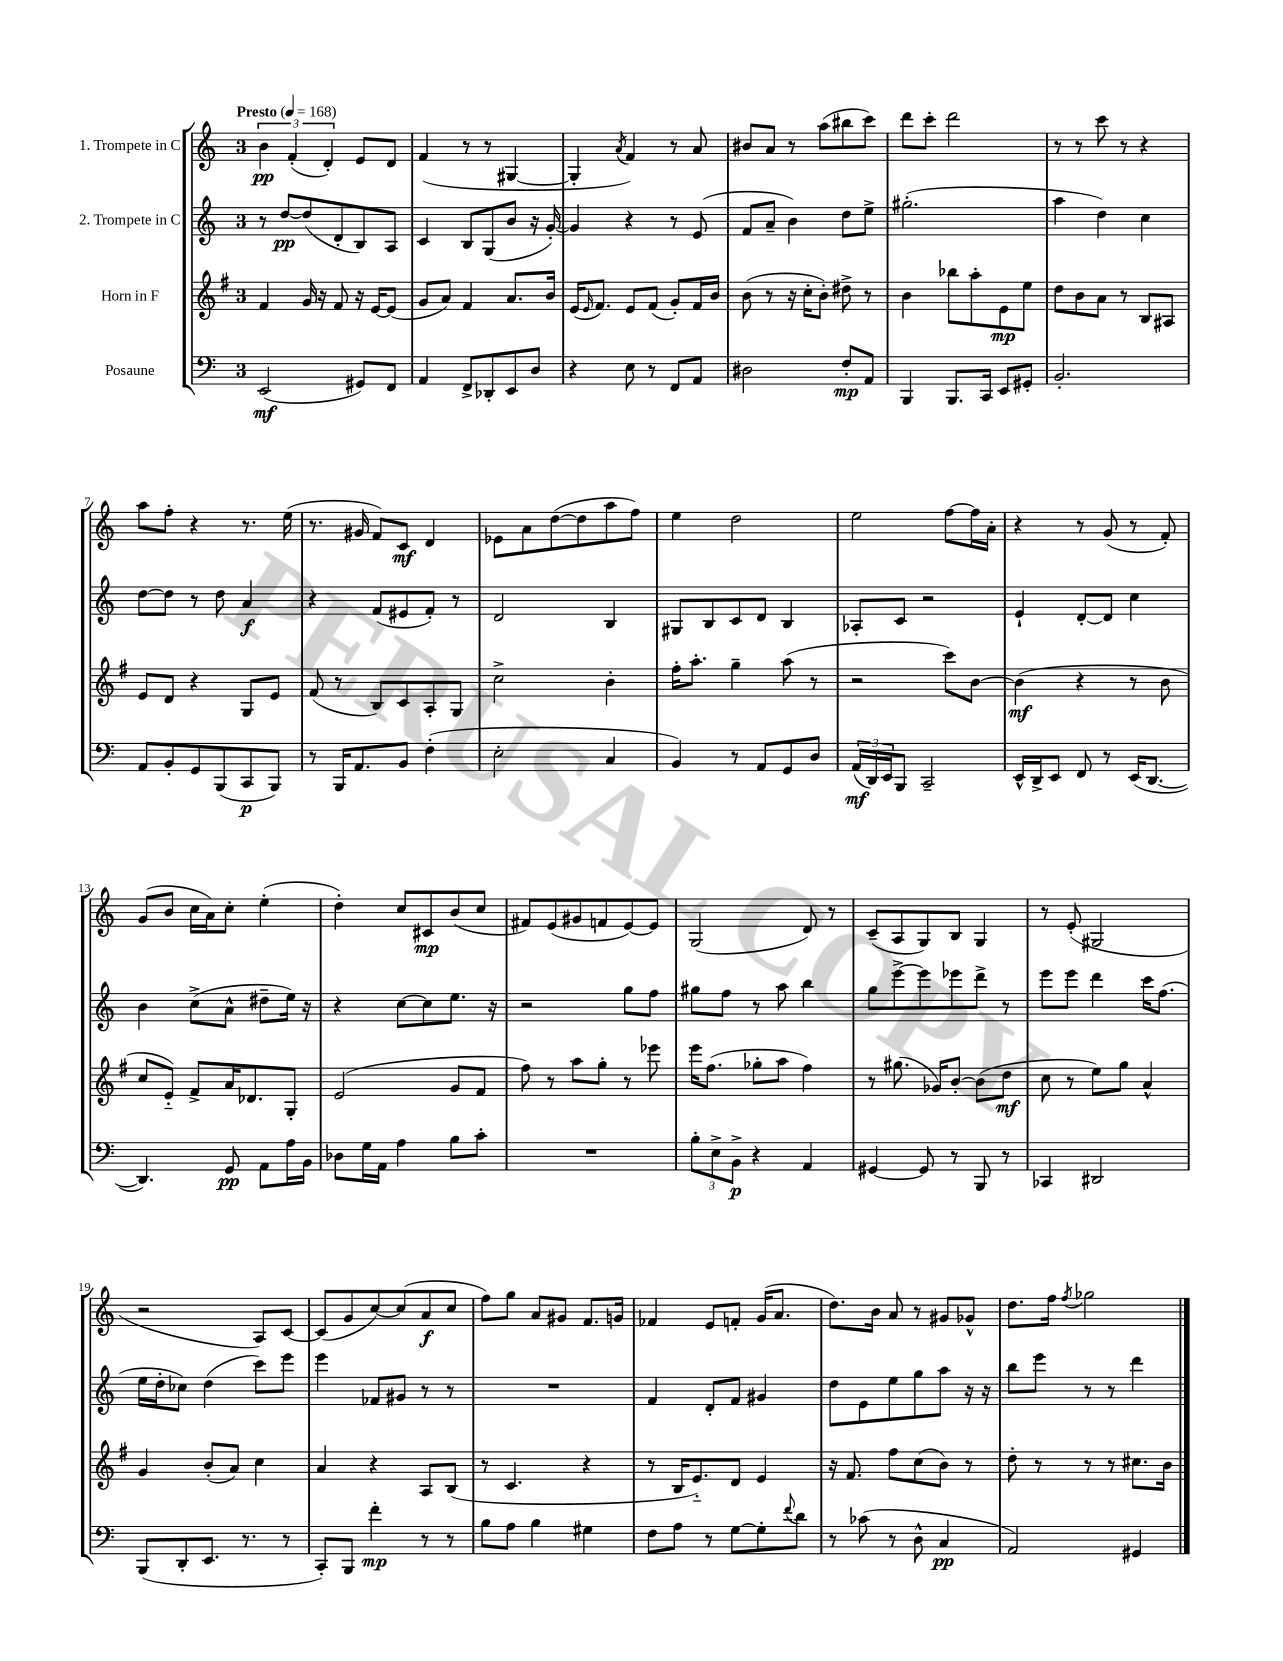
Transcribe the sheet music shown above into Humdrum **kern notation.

**kern	**dynam	**kern	**dynam	**kern	**dynam	**kern	**dynam
*part4	*part4	*part3	*part3	*part2	*part2	*part1	*part1
*staff4	*staff4	*staff3	*staff3	*staff2	*staff2	*staff1	*staff1
*I"Posaune	*	*I"Horn in F	*	*I"2. Trompete in C	*	*I"1. Trompete in C	*
*clefF4	*	*clefG2	*	*clefG2	*	*clefG2	*
*k[]	*	*k[f#]	*	*k[]	*	*k[]	*
*M3/4	*	*M3/4	*	*M3/4	*	*M3/4	*
*MM168	*	*MM168	*	*MM168	*	*MM168	*
=1	=1	=1	=1	=1	=1	=1	=1
!	!	!	!	!	!	!LO:TX:a:B:t=Presto	!
(2EE/	mf	4f#/	.	8r	.	6b\	pp
.	.	.	.	[8dd/L	pp	.	.
.	.	.	.	.	.	(6f'/	.
.	.	16g/	.	(8dd/]	.	.	.
.	.	16r	.	.	.	.	.
.	.	.	.	.	.	6d'/)	.
.	.	8f#/	.	8d'/	.	.	.
8GG#X/L)	.	16r	.	8B/)	.	8e/L	.
.	.	[16e/KL	.	.	.	.	.
8FF/J	.	(8e/J]	.	8A/J	.	8d/J	.
=2	=2	=2	=2	=2	=2	=2	=2
4AA/	.	8g/L	.	4c/	.	(4f/	.
.	.	8a/J)	.	.	.	.	.
8FF^/L	.	4f#/	.	8B/L	.	8r	.
8DD-X'/	.	.	.	(8G/	.	8r	.
8EE/	.	8.a/L	.	8b/J	.	[4G#X/	.
8D/J	.	.	.	16r	.	.	.
.	.	16b/Jk	.	[16g'/)	.	.	.
=3	=3	=3	=3	=3	=3	=3	=3
4r	.	(16e/KL	.	4g/]	.	4G#'/]	.
.	.	16qqe/	.	.	.	.	.
.	.	8.f#/J)	.	.	.	.	.
.	.	.	.	.	.	8qa/	.
8E\	.	8e/L	.	4r	.	4f/)	.
8r	.	(8f#/J	.	.	.	.	.
8FF/L	.	8g'/L)	.	8r	.	8r	.
8AA/J	.	16f#/L	.	(8e/	.	8a/	.
.	.	16b/JJ	.	.	.	.	.
=4	=4	=4	=4	=4	=4	=4	=4
2D#X\	.	(8b\	.	8f/L	.	8b#X/L	.
.	.	8r	.	8a~/J	.	8a/J	.
.	.	16r	.	4b\)	.	8r	.
.	.	16cc'\KL	.	.	.	.	.
.	.	8b'\J)	.	.	.	(8aa\L	.
8F'/L	mp	8dd#X^\	.	8dd\L	.	8bb#X\	.
8AA/J	.	8r	.	8ee^\J	.	8ccc\J)	.
=5	=5	=5	=5	=5	=5	=5	=5
4BBB/	.	4b\	.	(2.gg#X'\	.	8ddd\L	.
.	.	.	.	.	.	8ccc'\J	.
8.BBB/L	.	8bb-X\L	.	.	.	2ddd\	.
.	.	8aa'\	.	.	.	.	.
16CC/Jk	.	.	.	.	.	.	.
8EE/L	.	8e\	mp	.	.	.	.
8GG#X'/J	.	8ee\J	.	.	.	.	.
=6	=6	=6	=6	=6	=6	=6	=6
2.BB'/	.	8dd\L	.	4aa\	.	8r	.
.	.	8b\	.	.	.	8r	.
.	.	8a\J	.	4dd\)	.	8ccc\	.
.	.	8r	.	.	.	8r	.
.	.	8B/L	.	4cc\	.	4r	.
.	.	8A#X/J	.	.	.	.	.
!!LO:LB:g=z
=7	=7	=7	=7	=7	=7	=7	=7
8AA/L	.	8e/L	.	[8dd\L	.	8aa\L	.
8BB'/	.	8d/J	.	8dd\J]	.	8ff'\J	.
8GG/	.	4r	.	8r	.	4r	.
(8BBB/	.	.	.	8dd\	.	.	.
8CC/	p	8G/L	.	4a/	f	8.r	.
8BBB/J)	.	8e/J	.	.	.	.	.
.	.	.	.	.	.	(16ee\	.
=8	=8	=8	=8	=8	=8	=8	=8
8r	.	(8f#/	.	4r	.	8.r	.
16BBB/KL	.	8r	.	.	.	.	.
8.AA/	.	.	.	.	.	16g#X/	.
.	.	8B/L)	.	(8f/L	.	8f/L)	.
8BB/J	.	8c/	.	8e#X/	.	8c/J	mf
(4F'\	.	8A'/	.	8f'/J)	.	4d/	.
.	.	8G/J	.	8r	.	.	.
=9	=9	=9	=9	=9	=9	=9	=9
2E'\	.	2cc^\	.	2d/	.	8e-X\L	.
.	.	.	.	.	.	8a\	.
.	.	.	.	.	.	([8dd\	.
.	.	.	.	.	.	8dd\]	.
4C/	.	4b'\	.	4B/	.	8aa\	.
.	.	.	.	.	.	8ff\J)	.
=10	=10	=10	=10	=10	=10	=10	=10
4BB/)	.	16ff#'\KL	.	8G#X/L	.	4ee\	.
.	.	8.aa'\J	.	.	.	.	.
.	.	.	.	8B/	.	.	.
8r	.	4gg~\	.	8c/	.	2dd\	.
8AA/L	.	.	.	8d/J	.	.	.
8GG/	.	(8aa\	.	4B/	.	.	.
8D/J	.	8r	.	.	.	.	.
=11	=11	=11	=11	=11	=11	=11	=11
(24AA/LL	mf	2r	.	8A-X'/L	.	2ee\	.
24DD/)	.	.	.	.	.	.	.
24EE/J	.	.	.	.	.	.	.
8BBB/J	.	.	.	8c/J	.	.	.
2CC~/	.	.	.	2r	.	.	.
.	.	8ccc\L)	.	.	.	[8ff\L	.
.	.	[8b\J	.	.	.	16ff\L]	.
.	.	.	.	.	.	16a'\JJ	.
=12	=12	=12	=12	=12	=12	=12	=12
16EE^^/LL	.	(4b\]	mf	4e`/	.	4r	.
16DD^/J	.	.	.	.	.	.	.
8EE/J	.	.	.	.	.	.	.
8FF/	.	4r	.	[8d'/L	.	8r	.
8r	.	.	.	8d/J]	.	(8g/	.
(16EE/KL	.	8r	.	4cc\	.	8r	.
[8.DD/J	.	.	.	.	.	.	.
.	.	8b\	.	.	.	8f'/)	.
!!LO:LB:g=z
=13	=13	=13	=13	=13	=13	=13	=13
4.DD/])	.	8cc/L	.	4b\	.	(8g/L	.
.	.	8e/J)	.	.	.	8b/J	.
.	.	8f#^/L	.	(8cc^\L	.	16cc\LL	.
.	.	.	.	.	.	16a\J)	.
8GG/	pp	16a/K	.	8a^^\J	.	8cc'\J	.
.	.	8.d-X/	.	.	.	.	.
8AA\L	.	.	.	8dd#X~\L	.	(4ee'\	.
16A\L	.	8G'/J	.	16ee\Jk)	.	.	.
16BB\JJ	.	.	.	16r	.	.	.
=14	=14	=14	=14	=14	=14	=14	=14
8D-X\L	.	(2e/	.	4r	.	4dd'\)	.
16G\L	.	.	.	.	.	.	.
16AA\JJ	.	.	.	.	.	.	.
4A\	.	.	.	[8cc\L	.	8cc/L	.
.	.	.	.	8cc\]	.	8c#X/	mp
8B\L	.	8g/L	.	8.ee\J	.	(8b/	.
8c'\J	.	8f#/J	.	.	.	8cc/J	.
.	.	.	.	16r	.	.	.
=15	=15	=15	=15	=15	=15	=15	=15
2.r	.	8ff#\)	.	2r	.	8f#X/L)	.
.	.	8r	.	.	.	(8e/	.
.	.	8aa\L	.	.	.	8g#X/	.
.	.	8gg'\J	.	.	.	8fn/	.
.	.	8r	.	8gg\L	.	[8e/)	.
.	.	8eee-X\	.	8ff\J	.	8e/J]	.
=16	=16	=16	=16	=16	=16	=16	=16
12B'\L	.	16eee\KL	.	8gg#X\L	.	(2G/	.
.	.	(8.ff#\J	.	.	.	.	.
12E^\	.	.	.	.	.	.	.
.	.	.	.	8ff\J	.	.	.
12BB^\J	p	.	.	.	.	.	.
4r	.	8gg-X'\L	.	8r	.	.	.
.	.	8aa\J	.	8aa\	.	.	.
4AA/	.	4ff#\)	.	4bb\	.	8d/)	.
.	.	.	.	.	.	8r	.
=17	=17	=17	=17	=17	=17	=17	=17
[4GG#X/	.	8r	.	8gg\L	.	(8c~/L	.
.	.	(8.gg#X\	.	[8eee^\	.	8A/	.
8GG#/]	.	.	.	8eee\]	.	8G/)	.
.	.	16g-X/KL)	.	.	.	.	.
8r	.	[8b'/J	.	8eee-X\	.	8B/J	.
8BBB/	.	(8b\L]	.	8ddd^\J	.	4G/	.
8r	.	8dd\J	mf	8r	.	.	.
=18	=18	=18	=18	=18	=18	=18	=18
4CC-X/	.	8cc\	.	8eee\L	.	8r	.
.	.	8r	.	8eee\J	.	(8e'/	.
2DD#X/	.	8ee\L)	.	4ddd\	.	2G#X/	.
.	.	8gg\J	.	.	.	.	.
.	.	4a^^/	.	16ccc\KL	.	.	.
.	.	.	.	(8.ff\J	.	.	.
!!LO:LB:g=z
=19	=19	=19	=19	=19	=19	=19	=19
(8BBB/L	.	4g/	.	16ee\LL	.	2r	.
.	.	.	.	16dd'\J	.	.	.
8DD'/	.	.	.	8cc-X\J)	.	.	.
8.EE/J	.	(8b'/L	.	(4dd\	.	.	.
.	.	8a/J)	.	.	.	.	.
8.r	.	.	.	.	.	.	.
.	.	4cc\	.	8ccc\L)	.	8A/L)	.
8r	.	.	.	8eee\J	.	[8c/J	.
=20	=20	=20	=20	=20	=20	=20	=20
8CC'/L)	.	4a/	.	4eee\	.	(8c/L]	.
8BBB/J	.	.	.	.	.	8g/	.
4f'\	mp	4r	.	8f-X/L	.	[8cc/)	.
.	.	.	.	8g#X/J	.	(8cc/]	.
8r	.	8A/L	.	8r	.	8a/	f
8r	.	(8B/J	.	8r	.	8cc/J	.
=21	=21	=21	=21	=21	=21	=21	=21
8B\L	.	8r	.	2.r	.	8ff\L)	.
8A\J	.	4.c/	.	.	.	8gg\J	.
4B\	.	.	.	.	.	8a/L	.
.	.	.	.	.	.	8g#X/J	.
4G#X\	.	4r	.	.	.	8.f/L	.
.	.	.	.	.	.	16gn/Jk	.
=22	=22	=22	=22	=22	=22	=22	=22
8F\L	.	8r	.	4f/	.	4f-X/	.
8A\J	.	16B/KL	.	.	.	.	.
.	.	8.e/)	.	.	.	.	.
8r	.	.	.	8d'/L	.	8e/L	.
[8G\L	.	8d/J	.	8f/J	.	8fn'/J	.
8G'\]	.	4e/	.	4g#X/	.	(16g/KL	.
.	.	.	.	.	.	8.a/J	.
8qqf/	.	.	.	.	.	.	.
8d\J	.	.	.	.	.	.	.
=23	=23	=23	=23	=23	=23	=23	=23
8r	.	16r	.	8dd\L	.	8.dd\L)	.
.	.	8.f#/	.	.	.	.	.
(8c-X\	.	.	.	8e\	.	.	.
.	.	.	.	.	.	16b\Jk	.
8r	.	8ff#\L	.	8ee\	.	8a/	.
8D^^\	.	(8cc\	.	8gg\	.	8r	.
4C/	pp	8b\J)	.	8aa\J	.	8g#X/L	.
.	.	8r	.	16r	.	8g-X^^/J	.
.	.	.	.	16r	.	.	.
=24	=24	=24	=24	=24	=24	=24	=24
2AA/)	.	8dd'\	.	8bb\L	.	8.dd\L	.
.	.	8r	.	8eee\J	.	.	.
.	.	.	.	.	.	16ff\Jk	.
.	.	.	.	.	.	8qff/	.
.	.	8r	.	8r	.	2gg-X\	.
.	.	8r	.	8r	.	.	.
4GG#X/	.	8.cc#X\L	.	4ddd\	.	.	.
.	.	16b\Jk	.	.	.	.	.
==	==	==	==	==	==	==	==
*-	*-	*-	*-	*-	*-	*-	*-
